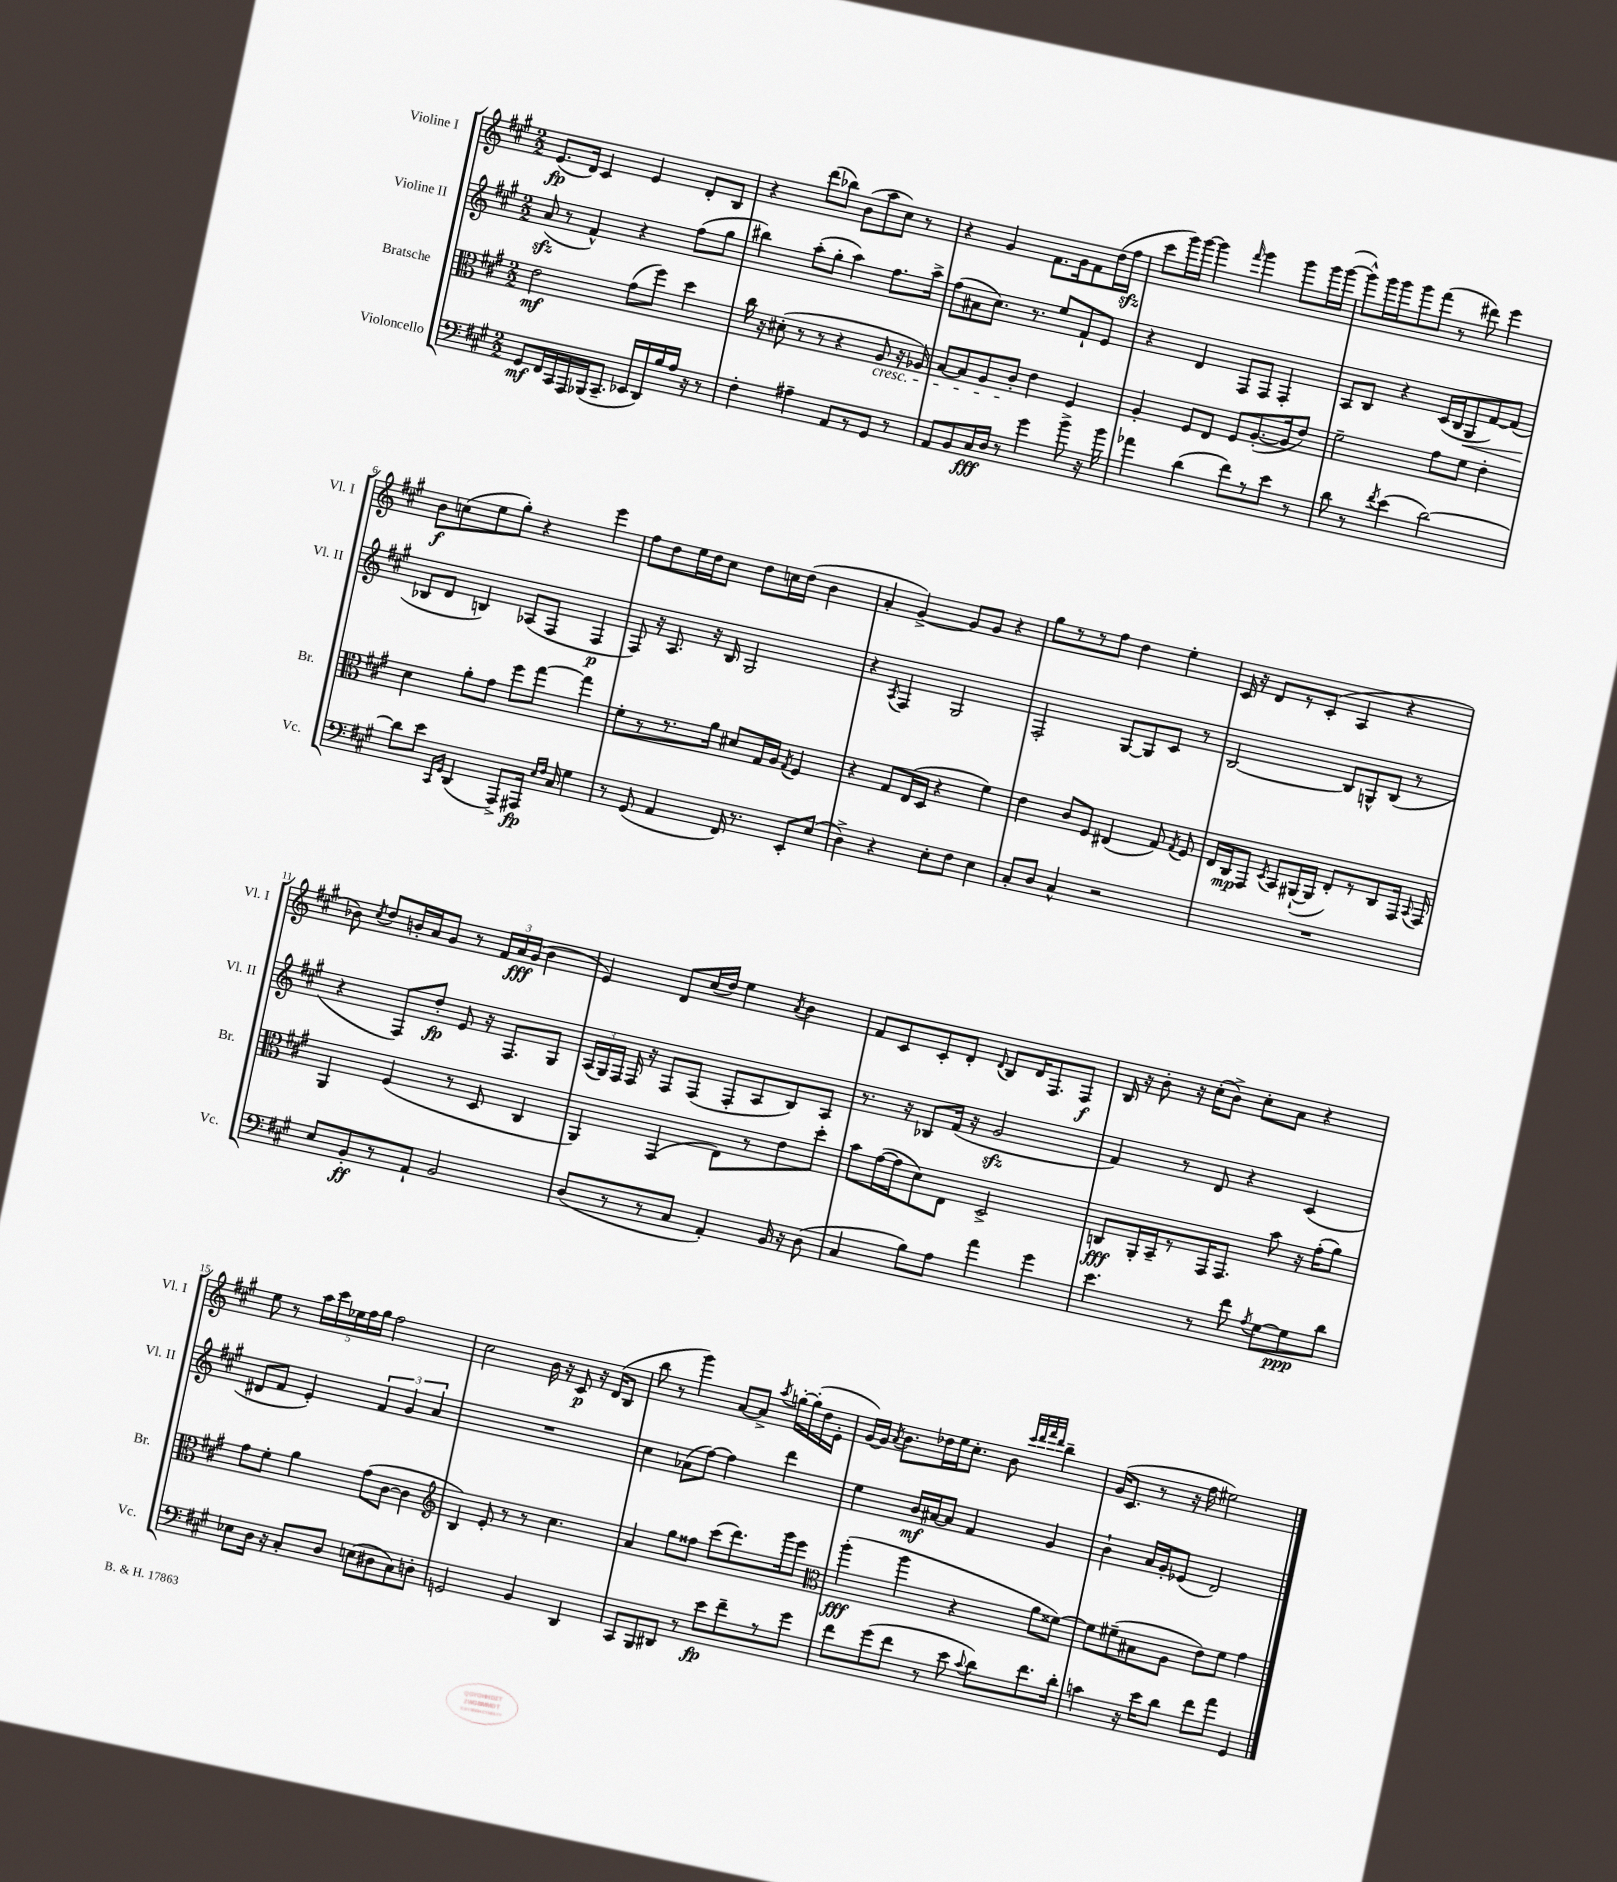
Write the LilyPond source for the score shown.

<<
\new StaffGroup <<
\new Staff = "s0" \with { instrumentName = "Violine I" shortInstrumentName = "Vl. I" } {
    \clef treble \key a \major \numericTimeSignature \time 2/2
    \autoBeamOff e'8.[\fp( d'16]) cis'4 e'4 d'8[-. b8] |
    r4 d'''8[( bes''8]) b'8[( a''8 cis''8]) r8 |
    r4 gis'4 fis'8.[ gis'16 fis'8 d''16( fis''16]\sfz |
    cis'''8[ gis'''16) gis'''16]~ gis'''4 \grace { fis'''16 } gis'''4 gis'''8[ gis'''16 gis'''16]~( |
    gis'''8[-^) gis'''16 gis'''16 gis'''8 fis'''8]( r8 dis'''8) e'''4 |
    b'8[\f c''8( e''8 gis''8]-.) r4 e'''4 |
    fis''8[ d''8 e''16 d''16 cis''8] d''8[ c''16 d''16]( b'4 |
    a'4-. gis'4~->) gis'8[ gis'8] r4 |
    gis''8[ r8 r8 fis''8] d''4 e''4-. |
    cis'16 r16 d'8[ r8 cis'8]-.( a4 r4 |
    bes'8) \acciaccatura { cis''8 } d''8[ b'16-. a'16 gis'8] r8 \tuplet 3/2 { fis'16[ a'16\fff gis'16]( } b'4 |
    e'4) d'8[ cis''16( d''16]) e''4 \acciaccatura { a'8 } b'4 |
    fis'8[ cis'8 cis'8-. d'8]-. \appoggiatura { d'8 } b8[ d'16 fis8. fis8]\f |
    b16 r16 b'8-. r16 cis''16[-.( b'8]->) cis''8[-. a'8] r4 |
    e''8 r8 \tuplet 5/4 { a''16[ cis'''16 ees''16 fis''16 gis''16] } fis''2 |
    cis''2 b'16 r16 cis'8\p r16 d'16[( b8] |
    b''8 r8 gis'''4) a'8[~ a'8]-> \acciaccatura { a''8 } g''16[~-. g''16-.( d''16 e'16]-. |
    gis'16[~) gis'16] \acciaccatura { a'8 } b'8.[ des''16 e''16 cis''8.]-. b'8 \grace { cis'''32[ d'''32 fis'''32 d'''32] } b''4-- |
    gis'16[( cis'8.] r8 r16 fis''16 eis''2) \bar "|." |
}
\new Staff = "s1" \with { instrumentName = "Violine II" shortInstrumentName = "Vl. II" } {
    \clef treble \key a \major \numericTimeSignature \time 2/2
    \autoBeamOff a'8\sfz( r8 fis'4-^) r4 fis''8[( gis''8] |
    bis''4) a''8[-.( gis''8]-. a''4) fis''8.[ a''16]-> |
    fis''8[( ais'8 cis''8.]) r8. e''8[ fis'8-! e'8] |
    r4 d'4 fis8[ fis8] fis4-. |
    a8[ b8] r4 cis'16[( b16 gis8\< fis'8~) fis'8]( |
    bes8[\! d'8] b4) aes8[( fis8] fis4\p |
    fis8) r16 a8. r16 b16 gis2 |
    r4 \acciaccatura { a8 } fis4 gis2 |
    fis2-. gis8[~ gis8 cis'8] r8 |
    b2~ b8[ g8-^ b8]( r8 |
    r4 fis8[) d''8]-.\fp e'8 r16 fis8.[ gis8] |
    \tuplet 3/2 { a16[( gis16) fis16] } fis16 r16 fis8[ fis8]( fis8[-. a8 b8) a8] |
    r8. r16 bes8[ fis'16]( r16 gis'2\sfz |
    fis'4) r8 d'8 r4 cis'4( |
    dis'8[ fis'8] e'4-.) \tuplet 3/2 { fis'4 gis'4 a'4 } |
    R1 |
    cis''4 aes'8[( fis''8]~) fis''4 d'''4 |
    e''4 b'16[\mf ais'16~ ais'8] fis'4 gis'4 |
    b'4-! a'16[ gis'16-. ees'8]( d'2) \bar "|." |
}
\new Staff = "s2" \with { instrumentName = "Bratsche" shortInstrumentName = "Br." } {
    \clef alto \key a \major \numericTimeSignature \time 2/2
    \autoBeamOff e'2\mf gis'8[( fis''8]) d''4 |
    cis''16 r16 dis'8-.( r8 r8 r4 a8\cresc r16 aes16) |
    b8[~ b8 a8 cis'8]-.\! e'4 fis4 |
    a4-. fis8[ e8] fis8[ a8.~-.( a16 e'8]) |
    fis'2-- gis'8[ fis'8] e'4-. |
    d'4 a'8[-. gis'8] fis''8[ gis''8]~ gis''4 |
    fis'8[-. r8 r8. a'16] dis'8[ gis16 a16] \acciaccatura { gis8 } fis4 |
    r4 gis8[ e16( d16] r4 fis'4) |
    e'4 cis'8[ fis8] eis4( gis8) \acciaccatura { gis8 } fis8 |
    e16[ cis16\mp gis,8] \acciaccatura { d8 } b,8[ ais,16~-!( ais,16] e8[-.) r8 cis8 gis,16] \appoggiatura { b,8 } gis,16 |
    a,4 fis4( r8 d8 cis4 |
    a,4) gis,4( e8[) r8 e'8 d''8]-. |
    b'8[ gis'16~( gis'16 d'8) e8] d2-> |
    c8[\fff a,16-. b,16-- r8 gis,16 gis,8.] b'8 r16 gis'16[-.( a'8]) |
    gis'8[ fis'8]-. a'4 gis'8[( cis'8]~ cis'4 |
    \clef treble b4) e'8-. r8 r8 cis''4. |
    a'4 gis''8[ fisis''8] cis'''8[( d'''8.) gis'''16 e'''8] |
    \clef alto a''4-.\fff( a''4 r4 a'8[ fisis'8]~) |
    fisis'8[ fis'8--( bis8 a8] e'8[) fis'8] gis'4 \bar "|." |
}
\new Staff = "s3" \with { instrumentName = "Violoncello" shortInstrumentName = "Vc." } {
    \clef bass \key a \major \numericTimeSignature \time 2/2
    \autoBeamOff gis,8[\mf fis,16 cis,16 a,,16 bes,,16( cis,8.]-- ees,16[ d,16) b16 a16] r16 r8 |
    fis4-. ais4-- a,8[ r8 gis,8] r8 |
    a,8[ b,8 cis16\fff d16] r8 gis'4 b'8-> r16 b'16 |
    aes'4 d'4( fis'8[) r8 e'8] r8 |
    d'8 r8 \acciaccatura { fis'8 } e'4( d'2~) |
    d'8[ e'8] \grace { cis,16[ gis,16] } d,4( a,,8[->) ais,,16]\fp \grace { e16[ fis16] } cis16 gis4 |
    r8 gis,8( a,4 fis,16) r8. e,8[-. e8]( |
    d4->) r4 e8[-. fis8] e4 |
    cis8[-. d8] cis4-^ r2 |
    R1 |
    e8[ b,8-.\ff r8 a,8]-! b,2 |
    d8[( r8 r8 cis8] a,4-.) b,16 r16 d8( |
    cis4 b8[) a8] a'4 gis'4 |
    e'4. r8 fis'8 \acciaccatura { a8 } gis8[~ gis8\ppp d'8] |
    ees8[ d16] r16 cis8[-. d8] e8[( dis8 cis8) d8]-. |
    g,2 b,4 d,4 |
    cis,8[ b,,8 dis,8] r8 e'8[\fp fis'8-- r8 gis'8] |
    fis'8[ gis'8( fis'8] r8 e'8 \appoggiatura { cis'8 } d'8[) fis'8. d'16]-. |
    c'4 r16 e'16[ d'8] fis'8[ a'8] gis,4 \bar "|." |
}
>>
>>
